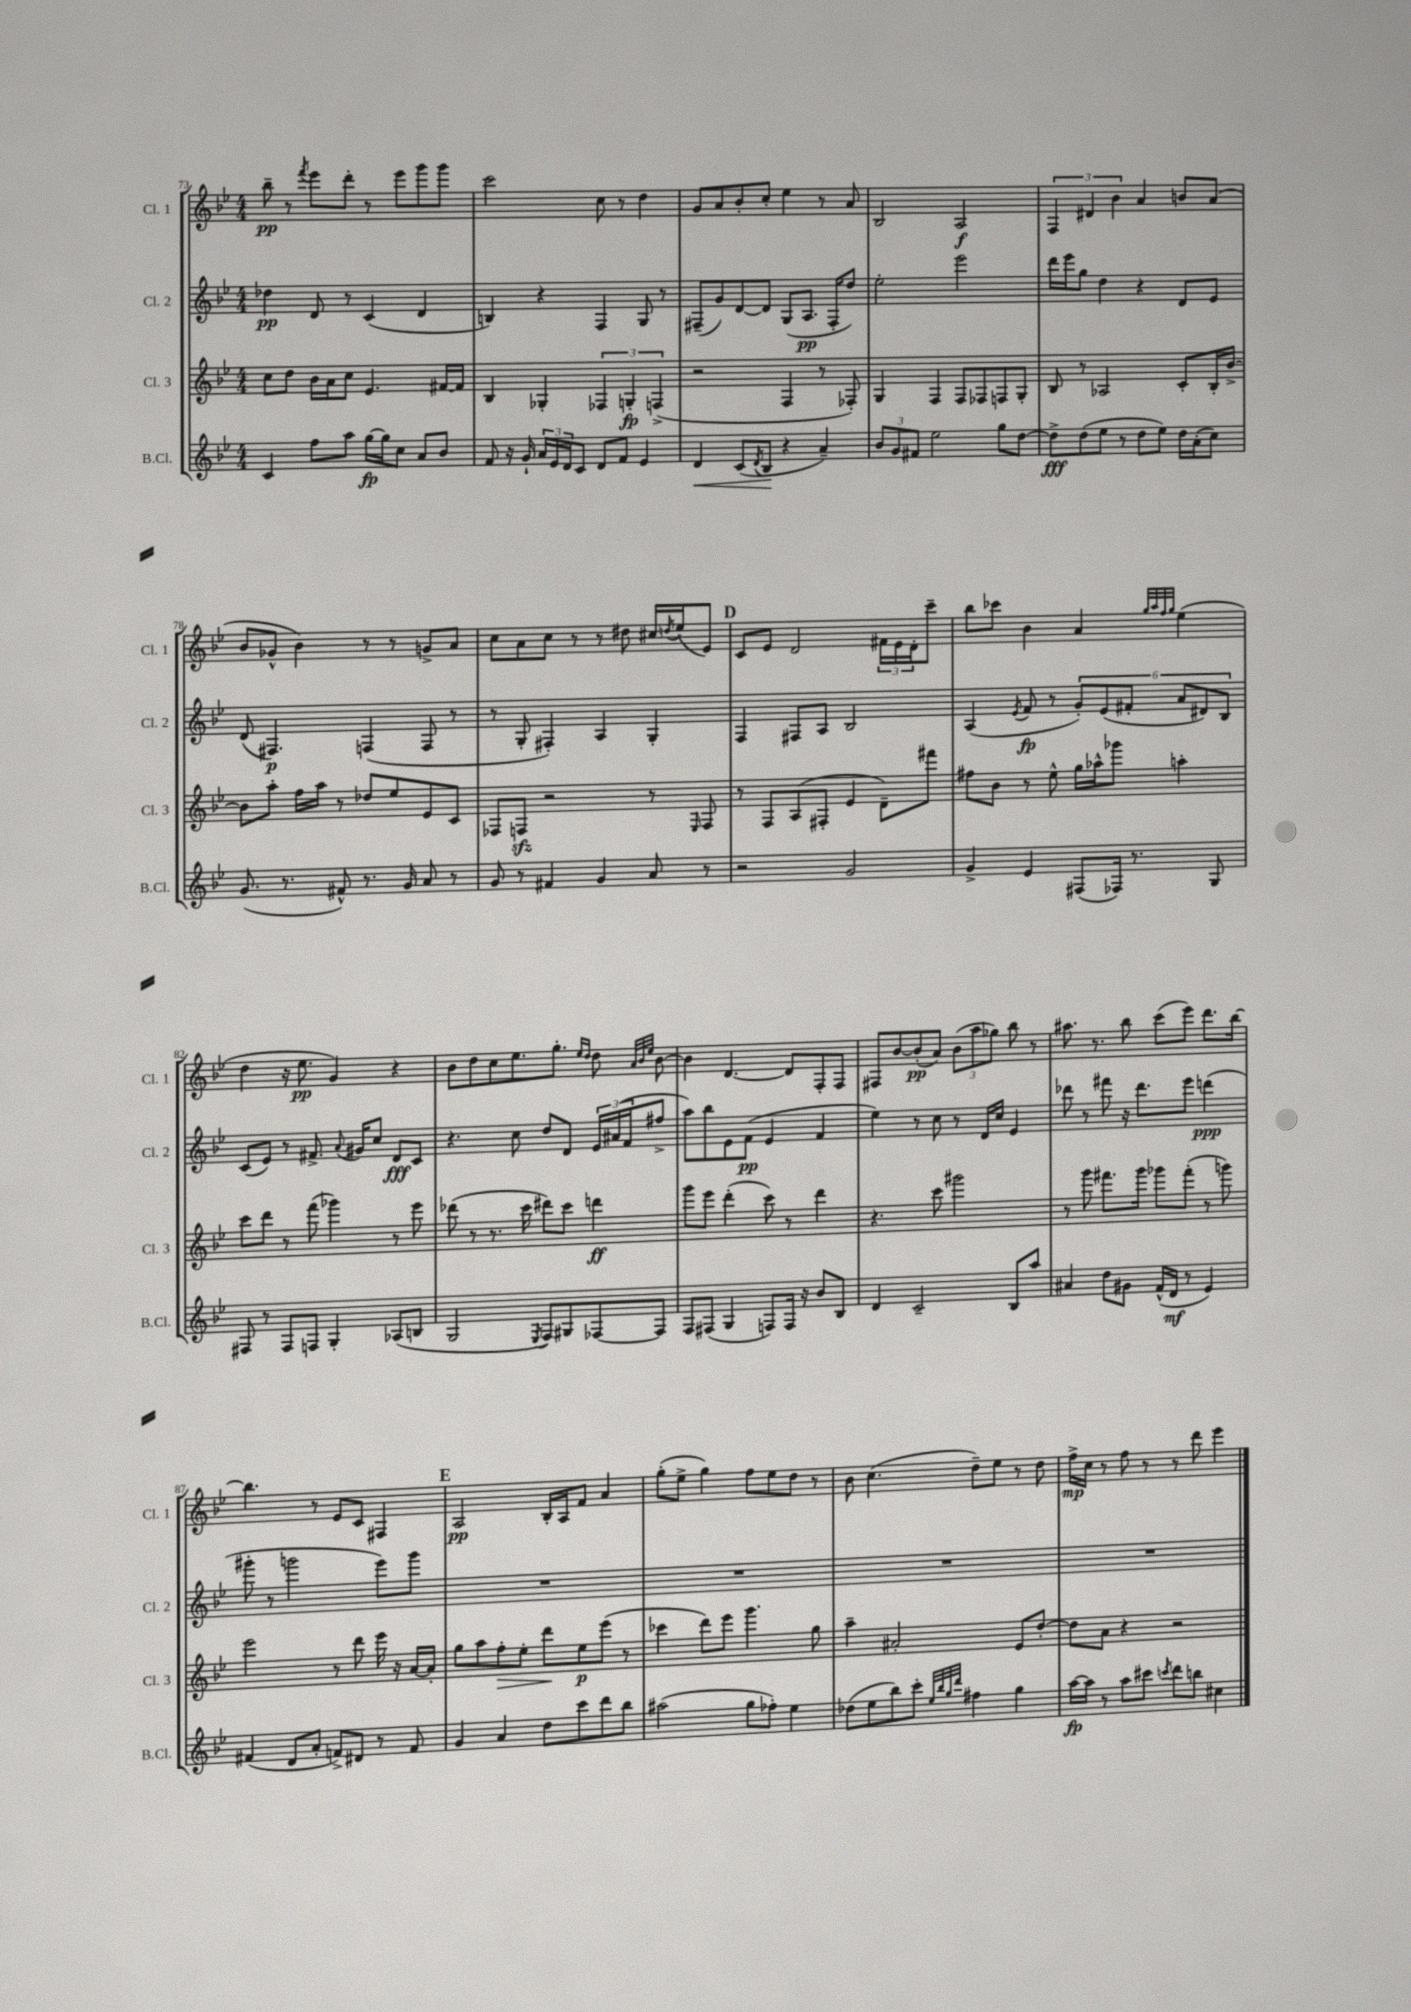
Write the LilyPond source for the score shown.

<<
\new StaffGroup <<
\new Staff = "s0" \with { instrumentName = "Cl. 1" shortInstrumentName = "Cl. 1" } {
    \clef treble \key bes \major \numericTimeSignature \time 4/4
    bes''8--\pp r8 \acciaccatura { f'''8 } ees'''8 d'''8-. r8 ees'''8 g'''8 g'''8 |
    c'''2 c''8 r8 d''4 |
    g'8 a'8 bes'8-. c''8-. ees''4 r8 a'8 |
    bes2 a2\f |
    \tuplet 3/2 { f4 dis'4 bes'4 } a'4 b'8 a'8( |
    bes'8 ges'8-^ bes'4) r8 r8 g'8-> a'8 |
    c''8 a'8 c''8 r8 r8 dis''8 cis''16 \acciaccatura { d''8 } ees''16( ees'8) |
    \mark \markup { \bold "D" } c'8 ees'8 d'2 \tuplet 3/2 { fis'16 ees'16 d'16-. } c'''8-- |
    bes''8 ces'''8 bes'4 a'4 \grace { g''32 a''32 f''32 g''32 } ees''4( |
    d''4 r16 ees''8.\pp g'4) r4 |
    bes'8 d''8 c''8 ees''8. g''8.-. \grace { ees''16 d''16 } d''8 \grace { a'32 bes'32 ees''32 } bes'8~ |
    bes'4 d'4.~ d'8 f8-. f8 |
    fis8 bes'8~ bes'8-.\pp( a'8) \tuplet 3/2 { bes'8( a''8 ges''8) } bes''8 r8 |
    ais''8. r8. bes''8 c'''8( ees'''8) d'''8. bes''16~ |
    bes''4. r8 ees'8 c'8 fis4 |
    \mark \markup { \bold "E" } a2\pp bes16-. a16 f'8 a'4 |
    g''8-.( ees''8-> g''4) f''8 ees''8 d''8 r8 |
    bes'8 c''4.( d''8--) ees''8 r8 d''8 |
    f''16->\mp c''16 r8 f''8 r8 r8 d'''8 ees'''4 \bar "|." |
}
\new Staff = "s1" \with { instrumentName = "Cl. 2" shortInstrumentName = "Cl. 2" } {
    \clef treble \key bes \major \numericTimeSignature \time 4/4
    des''4\pp d'8 r8 c'4( d'4 |
    b4) r4 f4 g8 r8 |
    fis8--( g'8) d'8~ d'8 g8( a8.\pp fis16-. d''8) |
    ees''2-. ees'''2 |
    d'''16 ees'''16 g''8 d''4 r4 d'8 ees'8 |
    d'8( fis4.\p) f4( f8 r8 |
    r8 g8-. fis4-.) a4 g4-. |
    \mark \markup { \bold "D" } f4 fis8 a8 bes2 |
    a4( \acciaccatura { ees'8 } f'8\fp r8 \tuplet 6/4 { g'8-.) ees'8( fis'8-. a'8 dis'8) bes8 } |
    c'8( ees'8) r8 fis'8.-> \appoggiatura { a'8 } gis'16 c''8 d'8\fff c'8 |
    r4. c''8 d''8 d'8 \tuplet 3/2 { ees'16 ais'16( f'16 } fis''8-> |
    a''8) bes''8 ees'8 f'8\pp( ees'4 f'4 |
    ees''4) r8 c''8 r8 d'16 c''16 ees'4 |
    des'''8 r8 fis'''8 r16 des'''8. ees'''8 d'''4\ppp( |
    gis'''8-. r8 g'''2 ees'''8) g'''8 |
    \mark \markup { \bold "E" } R1 |
    R1 |
    R1 |
    R1 \bar "|." |
}
\new Staff = "s2" \with { instrumentName = "Cl. 3" shortInstrumentName = "Cl. 3" } {
    \clef treble \key bes \major \numericTimeSignature \time 4/4
    c''8 d''8 bes'16 a'16 c''8 ees'4. fis'16~ fis'16 |
    bes4 ges4-. \tuplet 3/2 { fes4 g4-.\fp f4->( } |
    r2 f4 r8 fes8-.) |
    g4 f4 f8 fes8 f8 g8-. |
    bes8 r8 aes2 c'8-. bes16-. bes'16~-> |
    bes'8 a''8-. f''16 a''16 r8 des''8 ees''8 ees'8 c'8 |
    fes8 f8\sfz r2 r8 \grace { ees16 } f8 |
    \mark \markup { \bold "D" } r8 f8 a8( fis8-. ees'4 d'8--) fis'''8 |
    fis''8 bes'8 r8 ees''8-^ g''16 aes''16-^ ges'''8 a''4-. |
    c'''8 d'''8 r8 f'''8( ges'''4) r8 ees'''8 |
    des'''8( r8 r8. c'''16 dis'''8) c'''8 d'''4\ff |
    g'''8 ees'''8 d'''4-.( c'''8) r8 d'''4 |
    r4. c'''8 gis'''2 |
    r8 g'''8 fis'''8. g'''16 ges'''8 fis'''8-.( r8 g'''8) |
    ees'''2 r8 d'''8 ees'''16 r16 a'16~ a'16-. |
    \mark \markup { \bold "E" } g''8 a''8 f''8-.\> ees''8-. d'''8\! ees''8\p ees'''8( r8 |
    ces'''4 d'''8) ees'''8 g'''4. g''8 |
    a''4-- ais'2-. ees'8 d''8~-. |
    d''8 a'8 r4 r2 \bar "|." |
}
\new Staff = "s3" \with { instrumentName = "B.Cl." shortInstrumentName = "B.Cl." } {
    \clef treble \key bes \major \numericTimeSignature \time 4/4
    c'4 f''8 a''8 g''16~\fp g''16 c''8 a'8 bes'8 |
    f'8 r16 g'16-! \tuplet 3/2 { a'16 ees'16 d'16 } c'8 d'8 f'8 ees'4 |
    d'4\< c'8( \acciaccatura { d'8 } bes8\! r4 a'4--) |
    \tuplet 3/2 { bes'8 g'8 fis'8 } ees''2 g''8 d''8~ |
    d''8->\fff d''8( ees''8 r8 d''8 ees''8) d''16 a'16-.( c''8) |
    g'8.( r8. fis'8-^) r8. g'16 a'8 r8 |
    g'8 r8 fis'4 g'4 a'8 r8 |
    \mark \markup { \bold "D" } r2 g'2 |
    g'4-> ees'4 fis8( fes16) r8. g8 |
    fis8 r8 fis8 f8 g4-. aes8( b8 |
    g2 \acciaccatura { ees8 } f8) gis8 fes8~ fes8 |
    f8 fis8( g4 f8) f16 r16 bes'8 bes8 |
    d'4 c'2-- bes8 a''8 |
    ais'4 d''8 gis'8 f'16-^( d'16\mf r8 ees'4) |
    fis'4( d'8 a'8-. f'8->) dis'8 r8 f'8 |
    \mark \markup { \bold "E" } g'4 a'4 d''8 c'''8 d'''8 bes''8 |
    ais''2( g''8 fes''8-.) ees''4 |
    des''8( ees''8 bes''8) c'''8-. \grace { ees''32 bes''32 g''32 d'''32 } fis''4 g''4 |
    a''16~\fp a''16 r8 a''8 cis'''8 \acciaccatura { c'''8 } d'''8 b''8 cis''4 \bar "|." |
}
>>
>>
\layout { \context { \Score currentBarNumber = #73 } }
